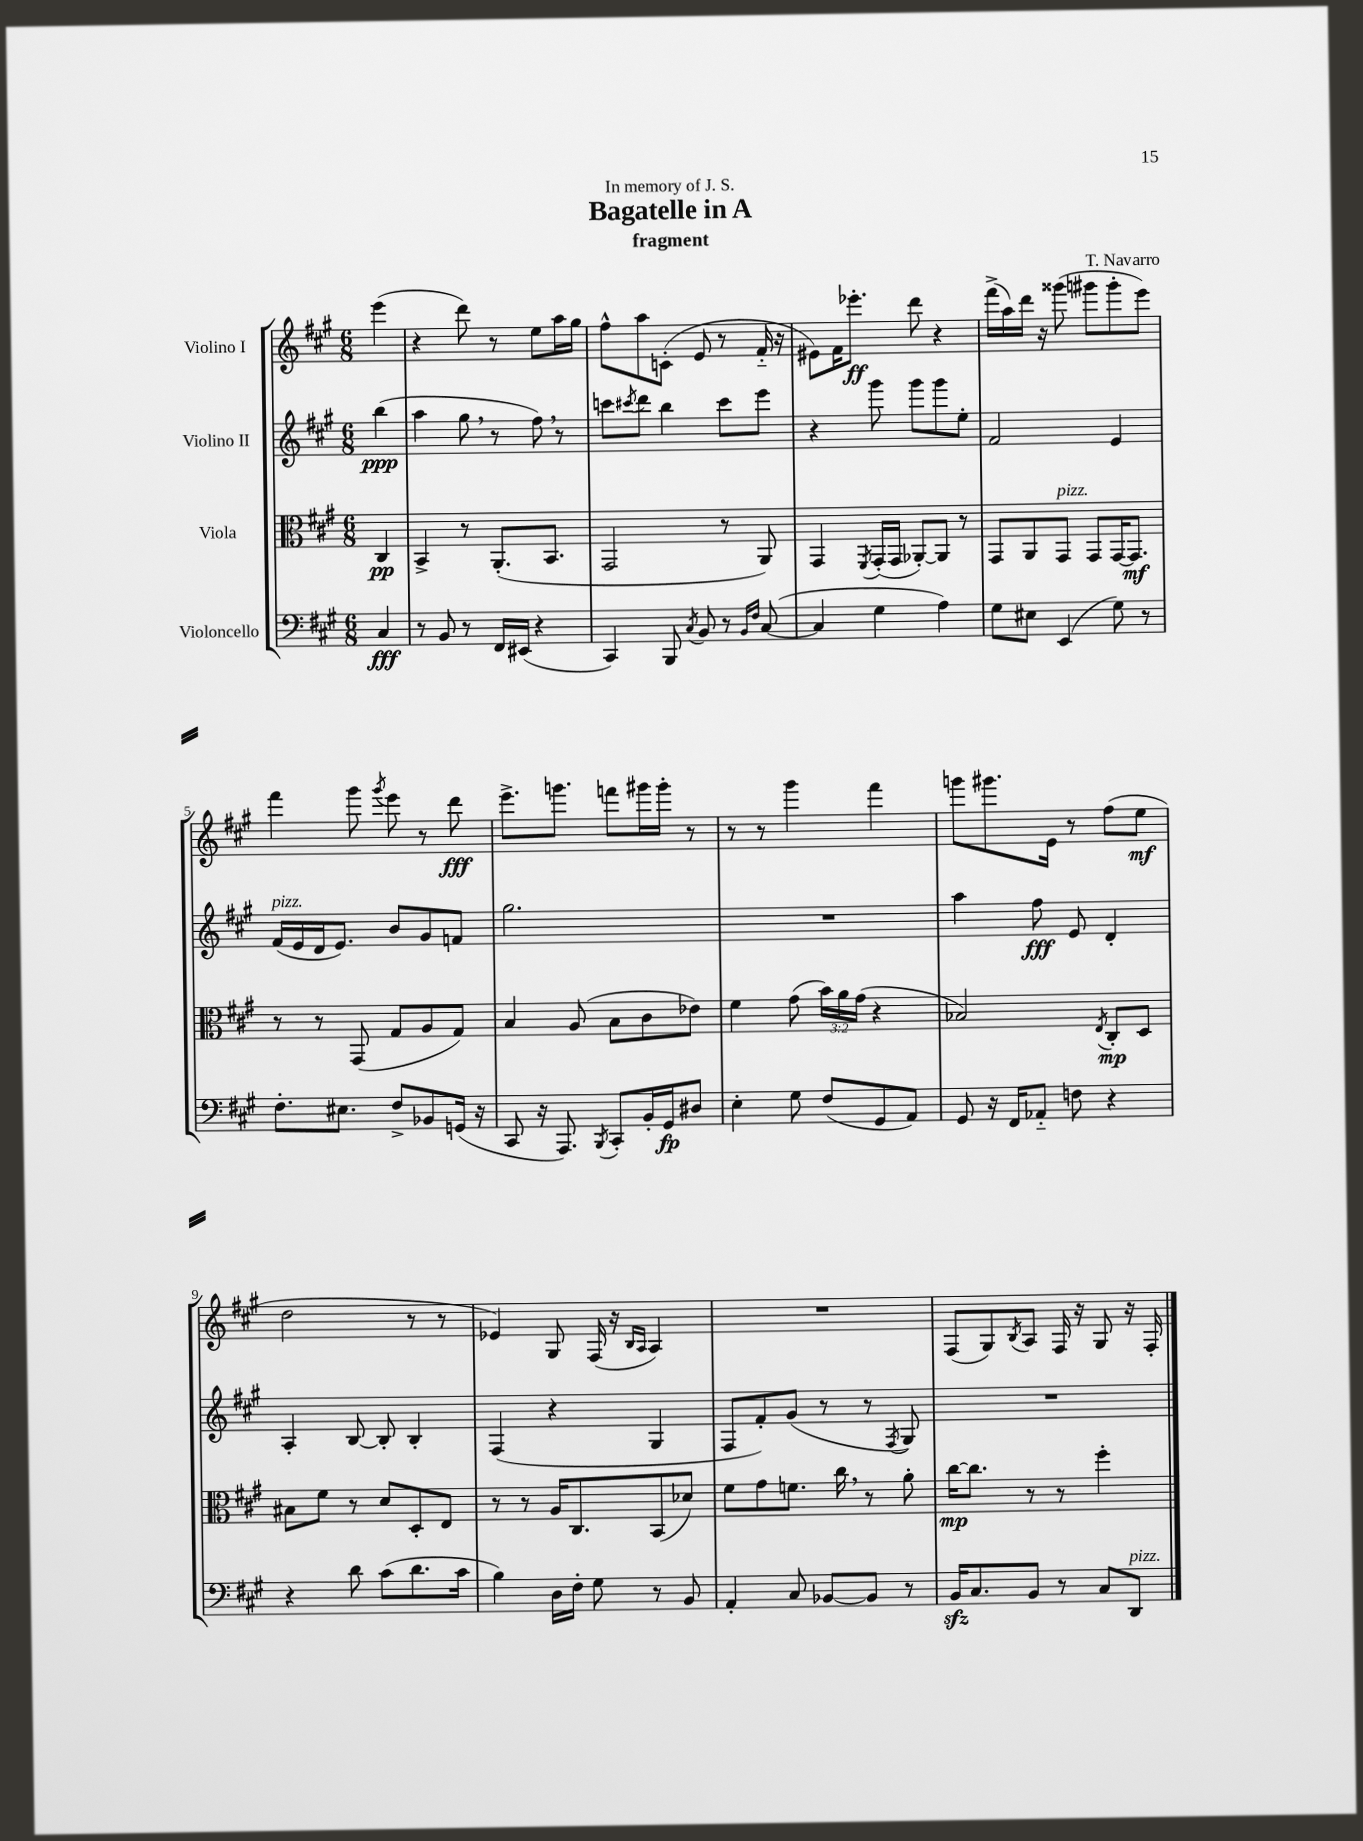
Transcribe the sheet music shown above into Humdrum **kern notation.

**kern	**dynam	**kern	**dynam	**kern	**dynam	**kern	**dynam
*part4	*part4	*part3	*part3	*part2	*part2	*part1	*part1
*staff4	*staff4	*staff3	*staff3	*staff2	*staff2	*staff1	*staff1
*I"Violoncello	*	*I"Viola	*	*I"Violino II	*	*I"Violino I	*
*clefF4	*	*clefC3	*	*clefG2	*	*clefG2	*
*k[f#c#g#]	*	*k[f#c#g#]	*	*k[f#c#g#]	*	*k[f#c#g#]	*
*M6/8	*	*M6/8	*	*M6/8	*	*M6/8	*
=	=	=	=	=	=	=	=
4C#/	fff	4C#/	pp	(4bb\	ppp	(4eee\	.
=1	=1	=1	=1	=1	=1	=1	=1
8r	.	4BB^/	.	4aa\	.	4r	.
8BB/	.	.	.	.	.	.	.
8r	.	8r	.	8gg#,\	.	8ddd\)	.
16FF#/LL	.	(8.AA'/L	.	8r	.	8r	.
(16EE#X/JJ	.	.	.	.	.	.	.
4r	.	.	.	8ff#,\)	.	8ee\L	.
.	.	8.BB/J	.	.	.	.	.
.	.	.	.	8r	.	16aa\L	.
.	.	.	.	.	.	16gg#\JJ	.
=2	=2	=2	=2	=2	=2	=2	=2
4CC#/)	.	2GG#/	.	8cccn\L	.	8ff#^^\L	.
.	.	.	.	8qccc#X/	.	.	.
.	.	.	.	8ddd\J	.	8aa\	.
8BBB/	.	.	.	4bb\	.	(8cn'\J	.
8qC#/	.	.	.	.	.	.	.
8BB/	.	.	.	.	.	8e/	.
8r	.	8r	.	8ccc#\L	.	8r	.
16qqBB/LL	.	.	.	.	.	.	.
16qqF#/JJ	.	.	.	.	.	.	.
([8C#/	.	8AA/)	.	8eee\J	.	16f#/	.
.	.	.	.	.	.	16r	.
=3	=3	=3	=3	=3	=3	=3	=3
4C#/]	.	4GG#/	.	4r	.	8e#X\L)	.
.	.	.	.	.	.	16f#\K	.
.	.	.	.	.	.	8.eee-X'\J	ff
.	.	8qFF#/	.	.	.	.	.
4G#\	.	(16GG#'/LL	.	8ggg#\	.	.	.
.	.	16GG#/JJ	.	.	.	.	.
.	.	[8AA-X'/L)	.	8ggg#\L	.	8ddd\	.
4A\)	.	8AA-/J]	.	8ggg#\	.	4r	.
.	.	8r	.	8ee'\J	.	.	.
=4	=4	=4	=4	=4	=4	=4	=4
8G#\L	.	8GG#/L	.	2f#/	.	(16fff#^\LL	.
.	.	.	.	.	.	16aa\)	.
8E#X\J	.	8AA/	.	.	.	16ddd\JJ	.
.	.	.	.	.	.	16r	.
!	!	!LO:TX:a:i:t=pizz.	!	!	!	!	!
(4EE/	.	8GG#/J	.	.	.	(8ggg##X\	.
.	.	8GG#/L	.	.	.	8ggg#X\L	.
8G#\)	.	[16GG#/K	.	4e/	.	8ggg#'\	.
.	.	8.GG#/J]	mf	.	.	.	.
8r	.	.	.	.	.	8eee\J)	.
!!LO:LB:g=z
=5	=5	=5	=5	=5	=5	=5	=5
!	!	!	!	!LO:TX:a:i:t=pizz.	!	!	!
8.F#'\L	.	8r	.	(16f#/LL	.	4fff#\	.
.	.	.	.	16e/	.	.	.
.	.	8r	.	16d/J	.	.	.
8.E#X\J	.	.	.	8.e/J)	.	.	.
.	.	(8GG#/	.	.	.	8ggg#\	.
.	.	.	.	.	.	8qggg#/	.
8F#^/L	.	8G#/L	.	8b/L	.	8eee\	.
8BB-X/	.	8A/	.	8g#/	.	8r	.
(16GGn/Jk	.	8G#/J)	.	8fn/J	.	8ddd\	fff
16r	.	.	.	.	.	.	.
=6	=6	=6	=6	=6	=6	=6	=6
8CC#/	.	4B/	.	2.gg#\	.	8.eee^\L	.
16r	.	.	.	.	.	.	.
8.AAA/)	.	.	.	.	.	8.gggn\J	.
.	.	(8A/	.	.	.	.	.
8qBBB/	.	.	.	.	.	.	.
8CC#'/L	.	8B\L	.	.	.	8fffn\L	.
16BB'/L	.	8c#\	.	.	.	16ggg#X\L	.
16GG#/J	fp	.	.	.	.	16ggg#'\JJ	.
8D#X/J	.	8e-X\J)	.	.	.	8r	.
=7	=7	=7	=7	=7	=7	=7	=7
4E'\	.	4f#\	.	2.r	.	8r	.
.	.	.	.	.	.	8r	.
8G#\	.	(8g#\	.	.	.	4ggg#\	.
(8F#/L	.	24b\LL)	.	.	.	.	.
.	.	24a\	.	.	.	.	.
.	.	(24g#\JJ	.	.	.	.	.
8GG#/	.	4r	.	.	.	4fff#\	.
8AA/J)	.	.	.	.	.	.	.
=8	=8	=8	=8	=8	=8	=8	=8
8GG#/	.	2B-X/)	.	4aa\	.	8gggn\L	.
16r	.	.	.	.	.	8.ggg#X\	.
16FF#/KL	.	.	.	.	.	.	.
8AA-X/J	.	.	.	8ff#\	fff	.	.
.	.	.	.	.	.	16e\Jk	.
8Fn\	.	.	.	8e/	.	8r	.
.	.	8qE/	.	.	.	.	.
4r	.	8C#'/L	mp	4d'/	.	(8ff#\L	.
.	.	8D/J	.	.	.	8ee\J	mf
!!LO:LB:g=z
=9	=9	=9	=9	=9	=9	=9	=9
4r	.	8B#X\L	.	4A'/	.	2dd\	.
.	.	8f#\J	.	.	.	.	.
8d\	.	8r	.	[8B/	.	.	.
(8c#\L	.	8d/L	.	8B'/]	.	.	.
8.d\	.	8D'/	.	4B'/	.	8r	.
.	.	8E/J	.	.	.	8r	.
16c#\Jk	.	.	.	.	.	.	.
=10	=10	=10	=10	=10	=10	=10	=10
4B\)	.	8r	.	(4F#/	.	4e-X/)	.
.	.	8r	.	.	.	.	.
16D\LL	.	16A/KL	.	4r	.	8G#/	.
16F#'\JJ	.	8.C#/	.	.	.	.	.
8G#\	.	.	.	.	.	(16F#/	.
.	.	.	.	.	.	16r	.
.	.	.	.	.	.	16qqB/LL	.
.	.	.	.	.	.	16qqA/JJ	.
8r	.	(8BB/	.	4G#/	.	4A/)	.
8BB/	.	8d-X/J)	.	.	.	.	.
=11	=11	=11	=11	=11	=11	=11	=11
4AA'/	.	8f#\L	.	8F#/L	.	2.r	.
.	.	8g#\	.	8f#'/)	.	.	.
8C#/	.	8.fn\J	.	(8g#/J	.	.	.
[8BB-X/L	.	.	.	8r	.	.	.
.	.	16cc#,\	.	.	.	.	.
8BB-/J]	.	8r	.	8r	.	.	.
.	.	.	.	8qF#/	.	.	.
8r	.	8a'\	.	8G#/)	.	.	.
=12	=12	=12	=12	=12	=12	=12	=12
16BBzz/KL	.	[16cc#\KL	mp	2.r	.	(8F#/L	.
8.C#/	.	8.cc#\J]	.	.	.	.	.
.	.	.	.	.	.	8G#/)	.
.	.	.	.	.	.	8qB/	.
8BB/J	.	8r	.	.	.	8A/J	.
8r	.	8r	.	.	.	16F#/	.
.	.	.	.	.	.	16r	.
8C#/L	.	4ff#'\	.	.	.	8G#/	.
!LO:TX:a:i:t=pizz.	!	!	!	!	!	!	!
8DD/J	.	.	.	.	.	16r	.
.	.	.	.	.	.	16F#'/	.
==	==	==	==	==	==	==	==
*-	*-	*-	*-	*-	*-	*-	*-
